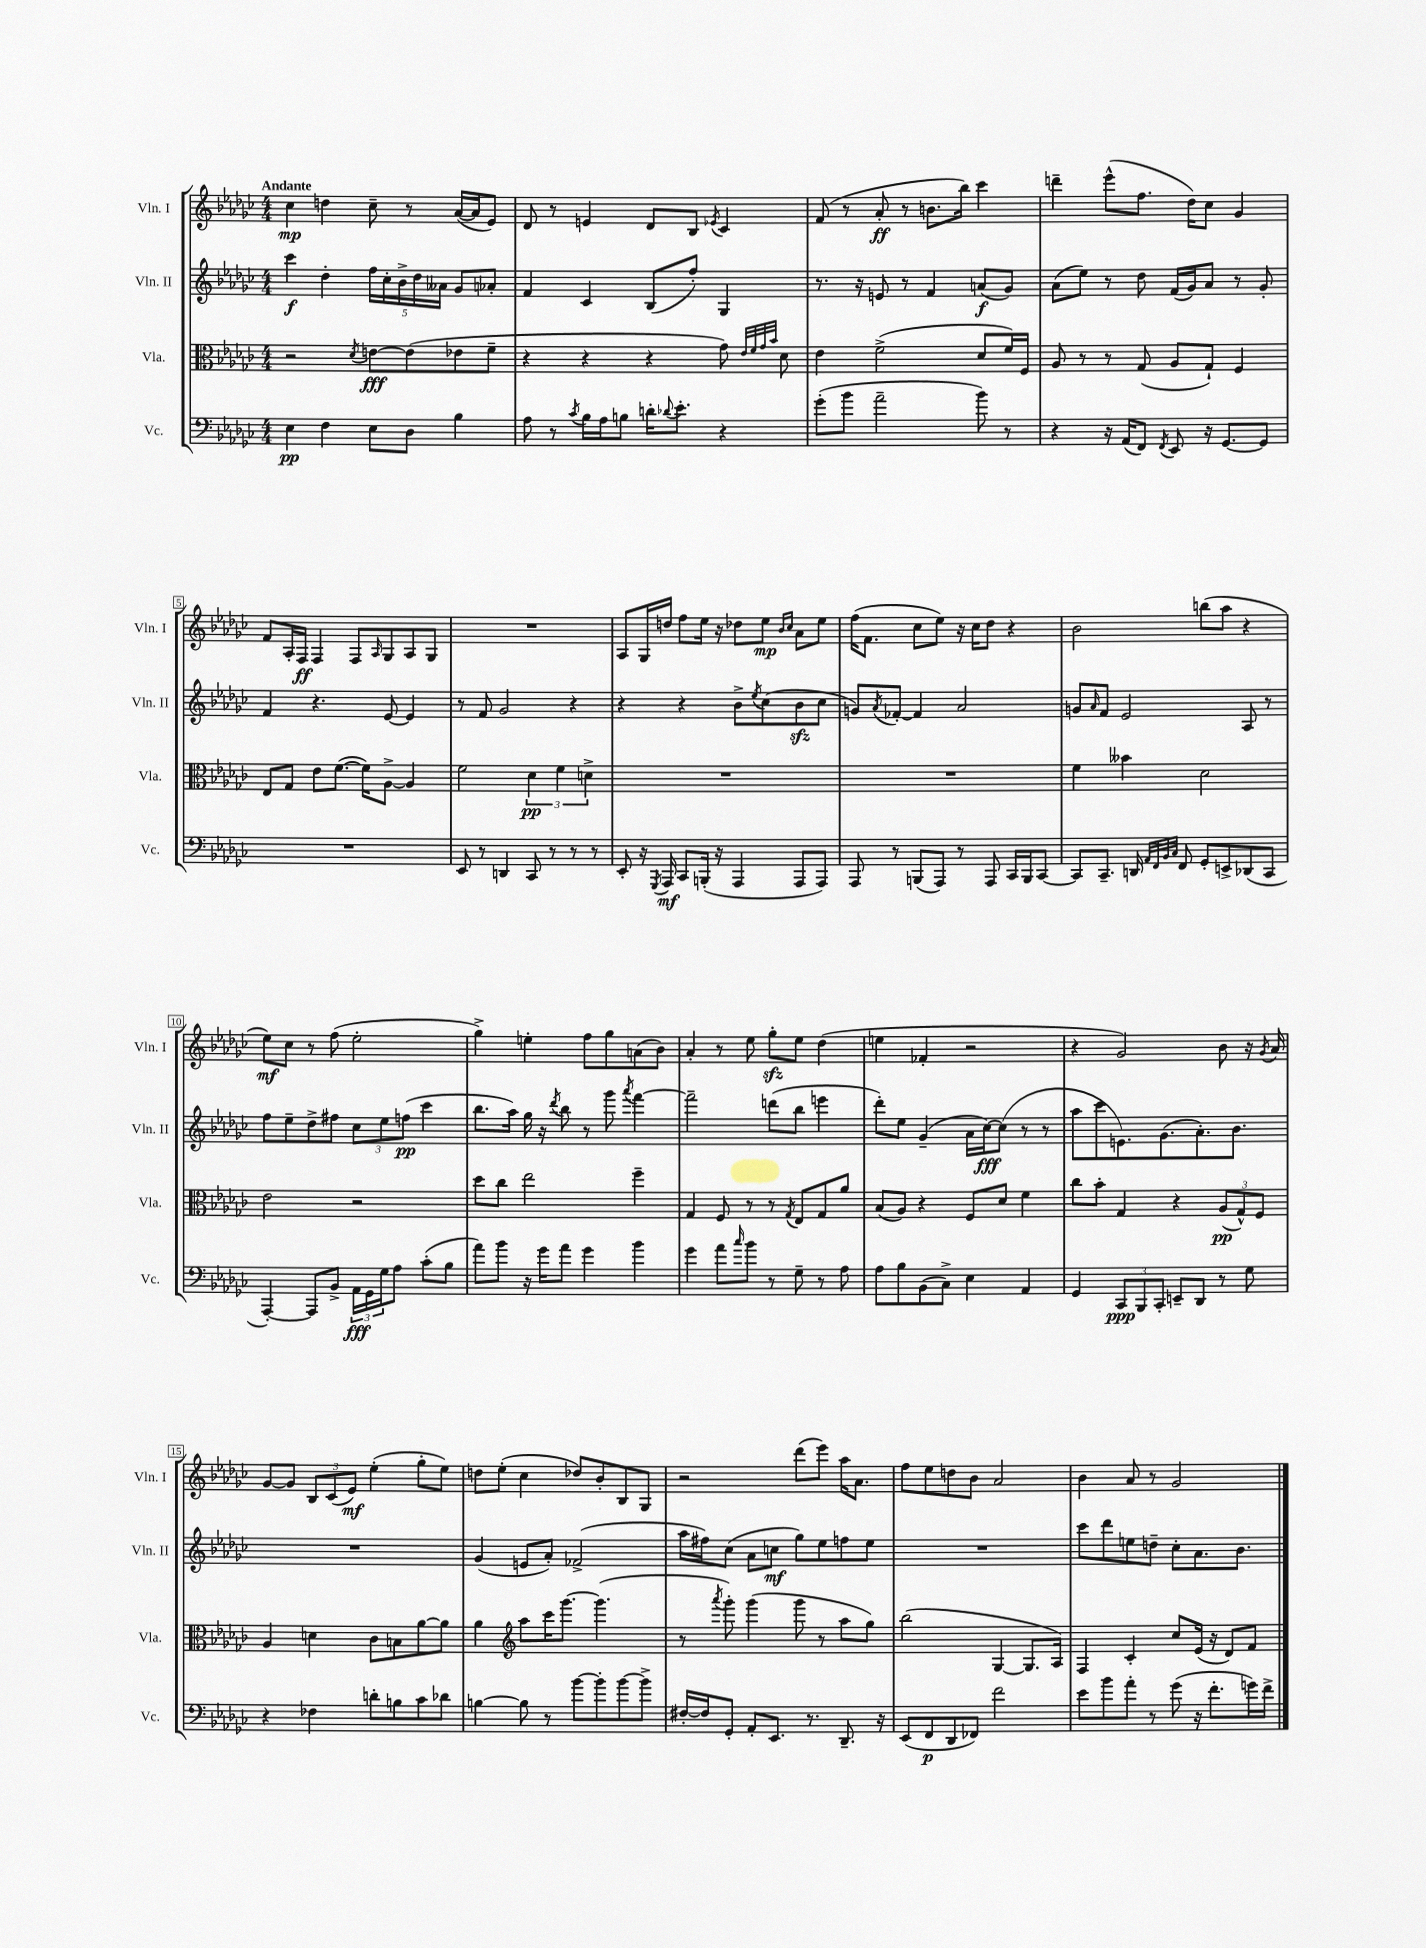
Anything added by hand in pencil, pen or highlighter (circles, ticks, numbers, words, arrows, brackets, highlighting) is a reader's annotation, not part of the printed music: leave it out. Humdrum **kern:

**kern	**kern	**kern	**kern
*staff4	*staff3	*staff2	*staff1
*clefF4	*clefC3	*clefG2	*clefG2
*k[b-e-a-d-g-c-]	*k[b-e-a-d-g-c-]	*k[b-e-a-d-g-c-]	*k[b-e-a-d-g-c-]
*M4/4	*M4/4	*M4/4	*M4/4
4E-	2r	4ccc-	4cc-
4F	.	4dd-'	4dd
.	8qd-	.	.
8E-	[8e	20ff	8cc-~
.	.	20cc-'	.
.	.	20b-^	.
8D-	(8e]	.	8r
.	.	20dd-	.
.	.	20a--	.
4B-	8e-	8g-	([16a-
.	.	.	16a-]
.	8f~	8a-'	8e-)
=	=	=	=
8A-	4r	4f	8d-
8r	.	.	8r
8qc-	.	.	.
16B-	4r	4c-	4e
16A-	.	.	.
8B	.	.	.
16d'	4r	(8B-	8d-
8qqd-	.	.	.
8.e-'	.	.	.
.	.	8ff')	8B-
.	.	.	8qe-
4r	8g-)	4G-	4c-
.	32qqe-	.	.
.	32qqf	.	.
.	32qqg-	.	.
.	32qqb-	.	.
.	8d-	.	.
=	=	=	=
(8g-'	4e-	8.r	(8f
8b-	.	.	8r
.	.	16r	.
2a-~	(2f^	8e	8a-'
.	.	8r	8r
.	.	4f	8.b
.	.	.	16bb-)
8b-)	8d-	(8a	4ccc-
8r	16f)	8g-)	.
.	16F	.	.
=	=	=	=
4r	8A-	(8a-	4ddd~
.	8r	8ee-)	.
16r	8r	8r	(8eee-^^
(16AA-	.	.	.
8FF)	(8G-	8dd-	8.ff
8qFF	.	.	.
8EE-	8A-	(16f	.
.	.	16g-)	16dd-)
16r	8G-`)	8a-	8cc-
[8.GG-	.	.	.
.	4F	8r	4g-
8GG-]	.	8g-'	.
=	=	=	=
1r	8E-	4f	8f
.	8G-	.	16A-'
.	.	.	16F
.	8e-	4.r	4F
.	([8.f	.	.
.	.	.	8F
.	16f])	.	.
.	.	.	16qqA-
.	[8A-^	[8e-	8G-
.	4A-]	4e-]	8A-
.	.	.	8G-
=	=	=	=
8EE-	2f	8r	1r
8r	.	8f	.
4DD	.	2g-	.
8CC-	6d-	.	.
8r	.	.	.
.	6f	.	.
8r	.	4r	.
.	6d^	.	.
8r	.	.	.
=	=	=	=
8EE-'	1r	4r	8A-
16r	.	.	16G-
8qGGG-	.	.	.
16AAA-	.	.	16dd
8CC-	.	4r	8ff
(16BBB'	.	.	16ee-
16r	.	.	16r
4AAA-	.	8b-^	8dd-
.	.	8qee-	.
.	.	(8cc-	8ee-
.	.	.	16qqb-
.	.	.	16qqcc-
8AAA-	.	8b-	8a-
8AAA-)	.	8cc-	8ee-
=	=	=	=
8AAA-	1r	8g)	(16ff
.	.	.	8.f
.	.	8qa-	.
8r	.	[8f-'	.
(8BBB	.	4f-]	8cc-
8AAA-)	.	.	8ee-)
8r	.	2a-	16r
.	.	.	16cc-
8AAA-	.	.	8dd-
16CC-	.	.	4r
16BBB	.	.	.
[8CC-	.	.	.
=	=	=	=
8CC-]	4f	8g	2b-
.	.	16qqa-	.
8.CC-~	.	8f	.
.	4b--	2e-	.
16DD	.	.	.
32qqAA-	.	.	.
32qqFF	.	.	.
32qqBB-	.	.	.
32qqC-	.	.	.
8FF	.	.	.
8GG-'	2d-	.	(8bb
8EE^	.	.	8aa-
(8DD-	.	8A-	4r
8CC-	.	8r	.
=	=	=	=
[4AAA-')	2e-	8ff	8ee-)
.	.	8ee-~	8cc-
8AAA-]	.	8dd-^	8r
8BB-^	.	8ff#	(8ff
24AA-	2r	12cc-	2ee-'
24GG-	.	.	.
24G-	.	12ee-	.
8A-	.	.	.
.	.	(12ff	.
(8c-'	.	4ccc-	.
8B-	.	.	.
=	=	=	=
8a-)	8dd-	8.bb-	4gg-^)
8b-	8cc-	.	.
.	.	16aa-)	.
16r	2ee-	16gg-	4ee'
16g-	.	16r	.
.	.	8qddd-	.
8a-	.	8bb-	.
4g-	.	8r	8ff
.	.	8ggg-	8gg-
.	.	8qaaa-	.
4b-	4ff~	[4fff	(8a
.	.	.	8b-)
=	=	=	=
4g-	4G-	2fff~]	4a-'
8a-	8F	.	8r
16qqcc-	.	.	.
8b-	8r	.	8ee-
8r	8r	(8ddd	8gg-'
.	8qG-	.	.
8G-~	8E-	8bb-	8ee-
8r	8G-	4eee	(4dd-
8A-	8a-	.	.
=	=	=	=
8A-	(8B-	8ddd-')	4ee
8B-	8A-)	8ee-	.
(8BB-	4r	(4g-~	4f-'
8C-^)	.	.	.
4E-	8F	16a-	2r
.	.	[16cc-)	.
.	8d-	(8cc-]	.
4AA-	4f	8r	.
.	.	8r	.
=	=	=	=
4GG-	8cc-	8aa-	4r
.	8b-'	8ccc-	.
12CC-	4G-	8.e)	2g-)
12BBB-	.	.	.
12CC-'	.	.	.
.	.	(8.g-	.
8EE~	4r	.	.
8DD-	.	8.a-')	.
8r	(12A-	.	8b-
.	.	8.b-	.
.	12G-^^)	.	.
8G-	.	.	16r
.	12F	.	.
.	.	.	8qg-
.	.	.	16a-
=	=	=	=
4r	4A-	1r	[8g-
.	.	.	8g-]
4F-	4d	.	12B-
.	.	.	(12c-
.	.	.	12e-)
8d'	8c-	.	(4ee-'
8B	8B	.	.
8c-	[8a-	.	8gg-'
8d-	8a-]	.	8ee-)
=	=	=	=
[4B	4a-	(4g-	8dd
.	.	.	(8ee-'
*	*clefG2	*	*
8B]	8aa-	8e	4cc-
8r	16ccc-	8a-')	.
.	[8.ggg-	.	.
[8b-	.	(2f-^	8dd-)
8b-']	(4.ggg-]	.	8b-'
[8b-	.	.	8B-
8b-^]	.	.	8G-
=	=	=	=
[16F#'	8r	16aa-	2r
16F#]	.	16ff#)	.
.	8qaaa-	.	.
8GG-'	8ggg-')	(8cc-	.
8AA-'	(4ggg-	8a-	.
8.EE-	.	8cc	.
.	8ggg-	8gg-)	(8ddd-
8.r	.	.	.
.	8r	8ee-	8eee-)
8.DD-~	8aa-	8ff	16aa-
.	.	.	8.a-
.	8gg-)	8ee-	.
16r	.	.	.
=	=	=	=
(8EE-	(2bb-	1r	8ff
8FF	.	.	8ee-
8DD-	.	.	8dd
8FF-)	.	.	8b-
2f	[4G-	.	2a-
.	8.G-]	.	.
.	16A-)	.	.
=	=	=	=
8e-	4F	8ccc-	4b-
8b-	.	8ddd-	.
8a-'	4c-'	8ee	8a-
8r	.	8dd~	8r
(8g-	8cc-	8cc-'	2g-
16r	(16e-	8.a-	.
8.f'	16r	.	.
.	8d-)	.	.
.	.	8.b-	.
16g)	8f	.	.
16f^	.	.	.
==	==	==	==
*-	*-	*-	*-
